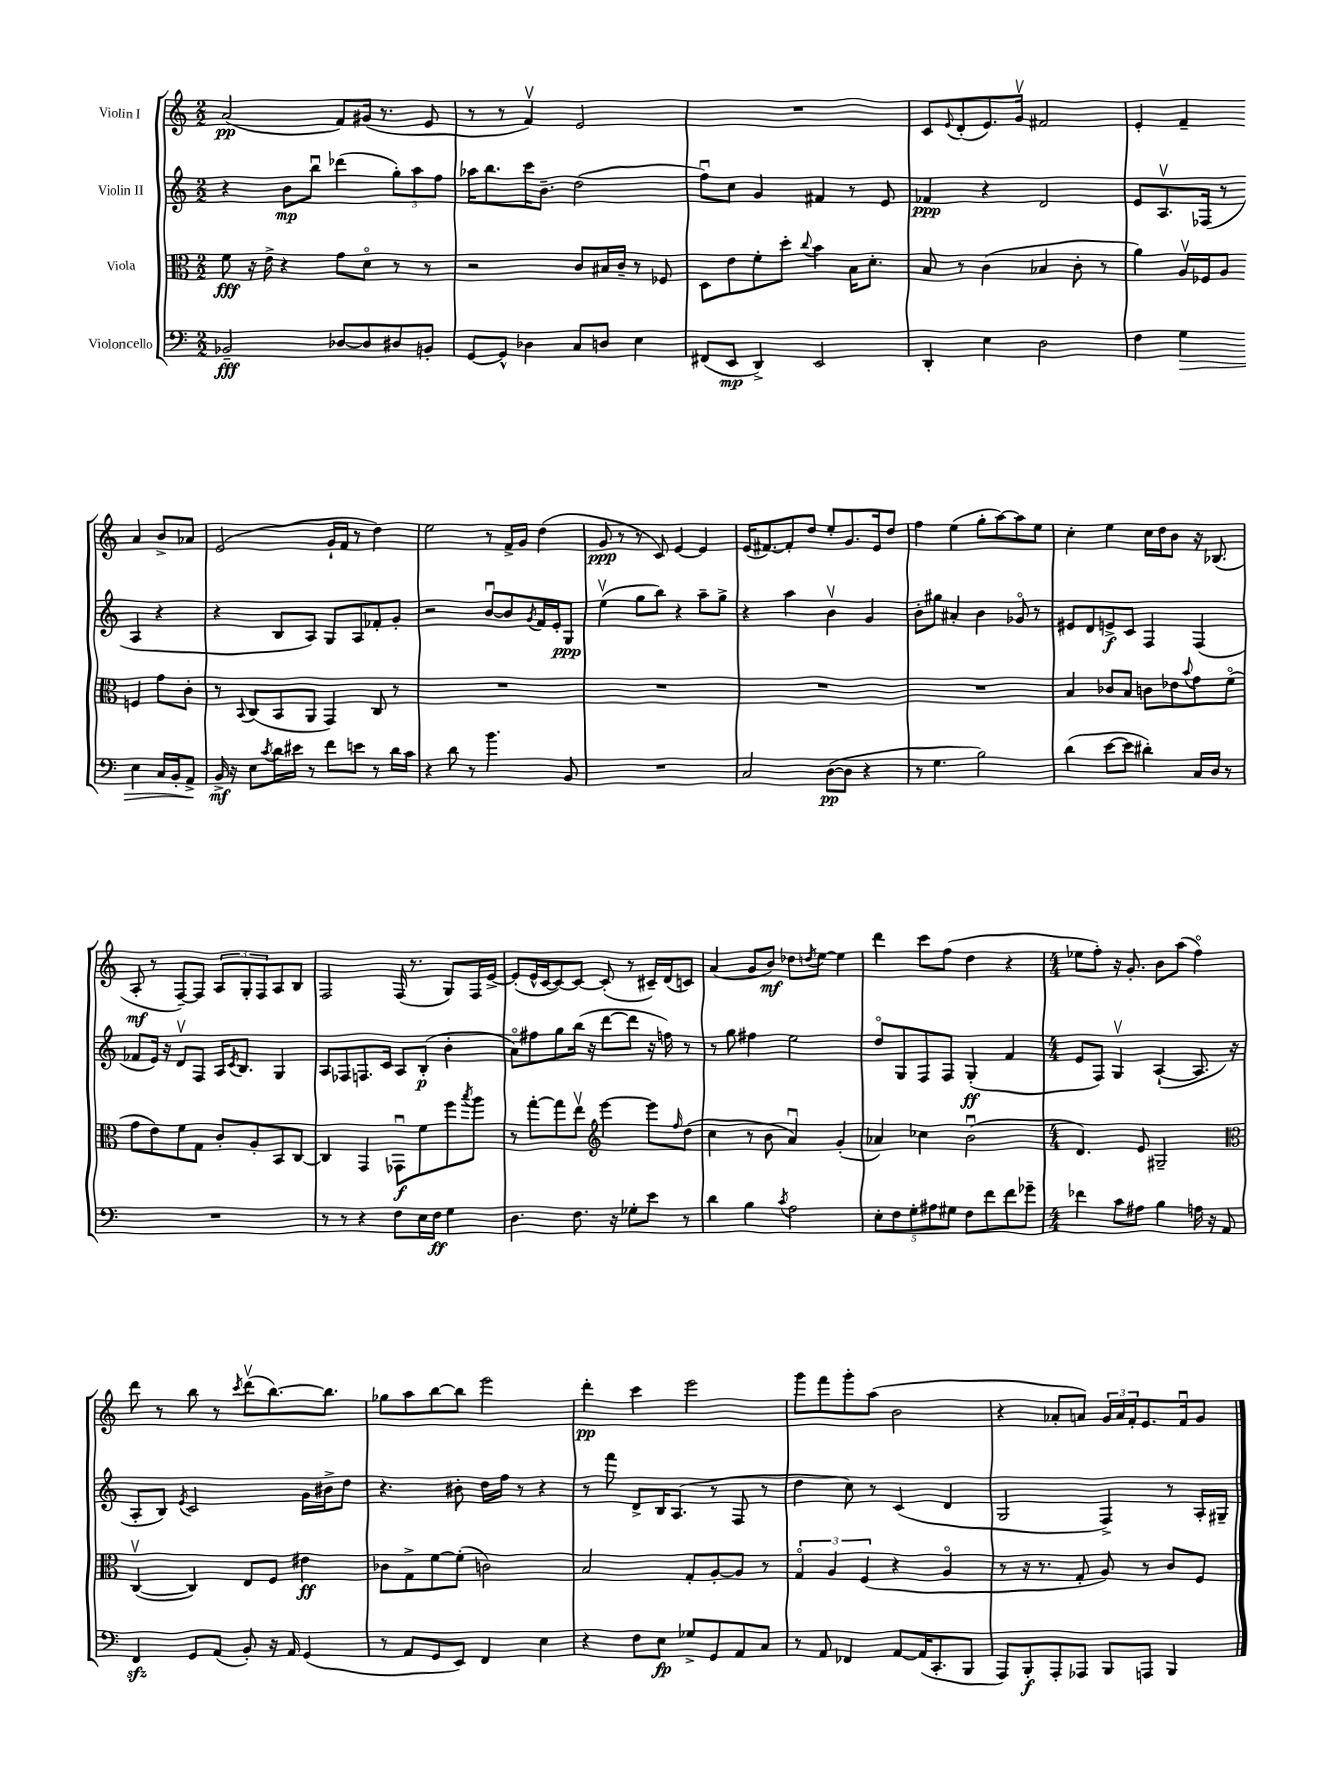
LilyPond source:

<<
\new StaffGroup <<
\new Staff = "s0" \with { instrumentName = "Violin I" } {
    \clef treble \key c \major \numericTimeSignature \time 2/2
    a'2\pp( f'8) gis'16( r8. e'8 |
    r8 r8 f'4\upbow) e'2 |
    R1 |
    c'8 \appoggiatura { e'8 } d'8-.( e'8.) g'16\upbow fis'2 |
    e'4-. f'4-- a'4 b'8-> aes'8 |
    e'2( g'16-! f'16 r8 d''4) |
    e''2 r8 f'16-> g'16 d''4( |
    g'8\ppp r8 r8 c'8) e'4~ e'4 |
    e'16( fis'8.~) fis'8-. d''8 e''8-. g'8. e'16 d''8 |
    f''4 e''4( g''8-. a''8~) a''8 e''8 |
    c''4-. e''4 c''16 d''16 b'8 r16 bes8.( |
    a8-.\mf r8 f8~--) f8 \tuplet 3/2 { a8 g8-. f8 } a8 b8 |
    f2 f16( r8. g8) f16 e'16~-> |
    e'8-.( e'16-^ c'16~ c'8~) c'8~ c'8-.( r8 cis'16--) d'16( c'8) |
    a'4( g'8 b'8\mf) des''8 \acciaccatura { d''8 } e''8~ e''4 |
    d'''4 c'''8 f''8( d''4 r4 |
    \numericTimeSignature \time 4/4 ees''8 f''8-.) r16 g'8.-. b'8 a''8( f''4\flageolet) |
    d'''8 r8 b''8 r8 \acciaccatura { c'''8 } d'''8\upbow( b''8.~) b''8. |
    ges''8 a''8 b''8~ b''8 e'''2 |
    d'''4-.\pp c'''4 e'''2 |
    g'''8 f'''8 g'''8-. a''8( b'2 |
    r4 aes'8-. a'8) \tuplet 3/2 { g'16 a'16 f'16-. } e'8. f'16\downbow g'8 \bar "|." |
}
\new Staff = "s1" \with { instrumentName = "Violin II" } {
    \clef treble \key c \major \numericTimeSignature \time 2/2
    r4 b'8\mp b''8\downbow des'''4( \tuplet 3/2 { g''8-.) a''8 f''8 } |
    aes''16 b''8. c'''16 b'8.-- d''2( |
    f''8\downbow) c''8 g'4 fis'4 r8 e'8 |
    fes'4\ppp r4 d'2 |
    e'8 a8.\upbow fes16( r8 a4 r4 |
    r4 b8 a8) g8 a8 fes'8-. g'8-. |
    r2 b'8~\downbow b'8 \acciaccatura { g'8 } f'16 e'16-. g8\ppp |
    e''4\upbow( g''8 b''8) r4 a''8-- g''8-> |
    r4 a''4 b'4\upbow g'4 |
    b'8-. gis''8 ais'4-. b'4 ges'8\flageolet r8 |
    eis'8 d'8 e'8->\f c'8 f4 f4( |
    fes'8 e'16) r16 d'8\upbow f8 a16 \acciaccatura { c'8 } b8. g4 |
    a8 fes8 f8. c'16 a8 b8-.\p( b'4-. |
    a'8\flageolet) fis''8 g''8 b''16( r16 d'''8~ d'''8 r16 f''16) r8 |
    r8 g''8 fis''4 e''2 |
    d''8\flageolet g8 f8 f8 g4-.\ff( f'4 |
    \numericTimeSignature \time 4/4 e'8 f8) g4\upbow a4~-!( a8. r16 |
    a8-. b8) \acciaccatura { e'8 } c'2 g'16 bis'16-> d''8 |
    r4. bis'8-. d''16 f''16 r8 r4 |
    r8 f'''8 d'8-> b16 a8.( r8 f8 r8 |
    d''4 c''8) r8 c'4( d'4 |
    g2 f4->) r8 a16-. gis16-- \bar "|." |
}
\new Staff = "s2" \with { instrumentName = "Viola" } {
    \clef alto \key c \major \numericTimeSignature \time 2/2
    f'8\fff r16 e'16-> r4 g'8 d'8\flageolet r8 r8 |
    r2 c'8 bis16 c'16-- r8 fes8 |
    d8 e'8 f'8-. d''8-. \appoggiatura { c''8 } b'4 b16 d'8.-. |
    b8 r8 c'4( bes4 c'8-. r8 |
    a'4) a16\upbow fes16 a8 f4 g'8 c'8-. |
    r8 \appoggiatura { b,8 } c8( b,8 a,8 g,4) c8 r8 |
    R1 |
    R1 |
    R1 |
    R1 |
    b4 ces'8 b8 c'8 ees'8 \appoggiatura { b'8 } g'8 f'8\flageolet( |
    g'8 e'8) f'8 g8 c'8-. a8-. b,8 c8~ |
    c4 g,4 ges,8\downbow\f f'8 f''8 \acciaccatura { b''8 } a''8 |
    r8 g''8~-. g''8 e''8\upbow \clef treble e'''4~ e'''8 \grace { f''16 } d''8( |
    c''4 r8 b'8 a'4\downbow) g'4-.( |
    aes'4) ces''4 b'2\downbow( |
    \numericTimeSignature \time 4/4 d'4.) e'8 gis2-- |
    \clef alto c4~\upbow( c4) e8 f8 eis'4\ff |
    ces'8 g8-> f'8~ f'8-.( c'2) |
    b2 g8-. a8~-. a8 r8 |
    \tuplet 3/2 { g4\flageolet a4 f4( } r4 a4\flageolet |
    r8 r16 r8. g8-. a8) r8 c'8 f8 \bar "|." |
}
\new Staff = "s3" \with { instrumentName = "Violoncello" } {
    \clef bass \key c \major \numericTimeSignature \time 2/2
    bes,2--\fff des8~ des8 dis8 b,8-. |
    g,8~ g,8-^ des4 c8 d8 e4 |
    fis,8( e,8\mp d,4->) e,2 |
    d,4-. e4 d2 |
    f4 g4\> e4 c16 b,16-. a,8->\! |
    b,16->\mf r16 e8 \acciaccatura { c'8 } d'16 eis'16 r8 f'8 e'8 r8 d'16 c'16 |
    r4 d'8 r8 b'4. b,8 |
    R1 |
    c2 d8~\pp( d8 r4 |
    r8 g4. b2) |
    d'4( e'8~ e'8 dis'4-.) c16 d16 r8 |
    R1 |
    r8 r8 r4 f8 e16 f16\ff g4 |
    d4. f8. r16 ges8-. e'8 r8 |
    d'4 b4 \acciaccatura { c'8 } a2 |
    \tuplet 5/4 { e8-. f8 g8-. ais8 gis8 } f8 f'8 f'8 ges'8-- |
    \numericTimeSignature \time 4/4 fes'4 c'8 ais8 b4 a16 r16 a,8 |
    f,4\sfz g,8 a,8( b,8-.) r16 a,16 g,4( |
    r8 a,8 g,8 e,8) f,4 e4 |
    r4 f8 e8\fp ges8-> g,8 a,8 c8 |
    r8 a,8 fes,4 a,8~ a,16( c,8.-. b,,8 |
    a,,8) b,,8-.\f a,,8-. aes,,8 b,,8 a,,8 b,,4 \bar "|." |
}
>>
>>
\layout { \context { \Score \remove "Bar_number_engraver" } }
